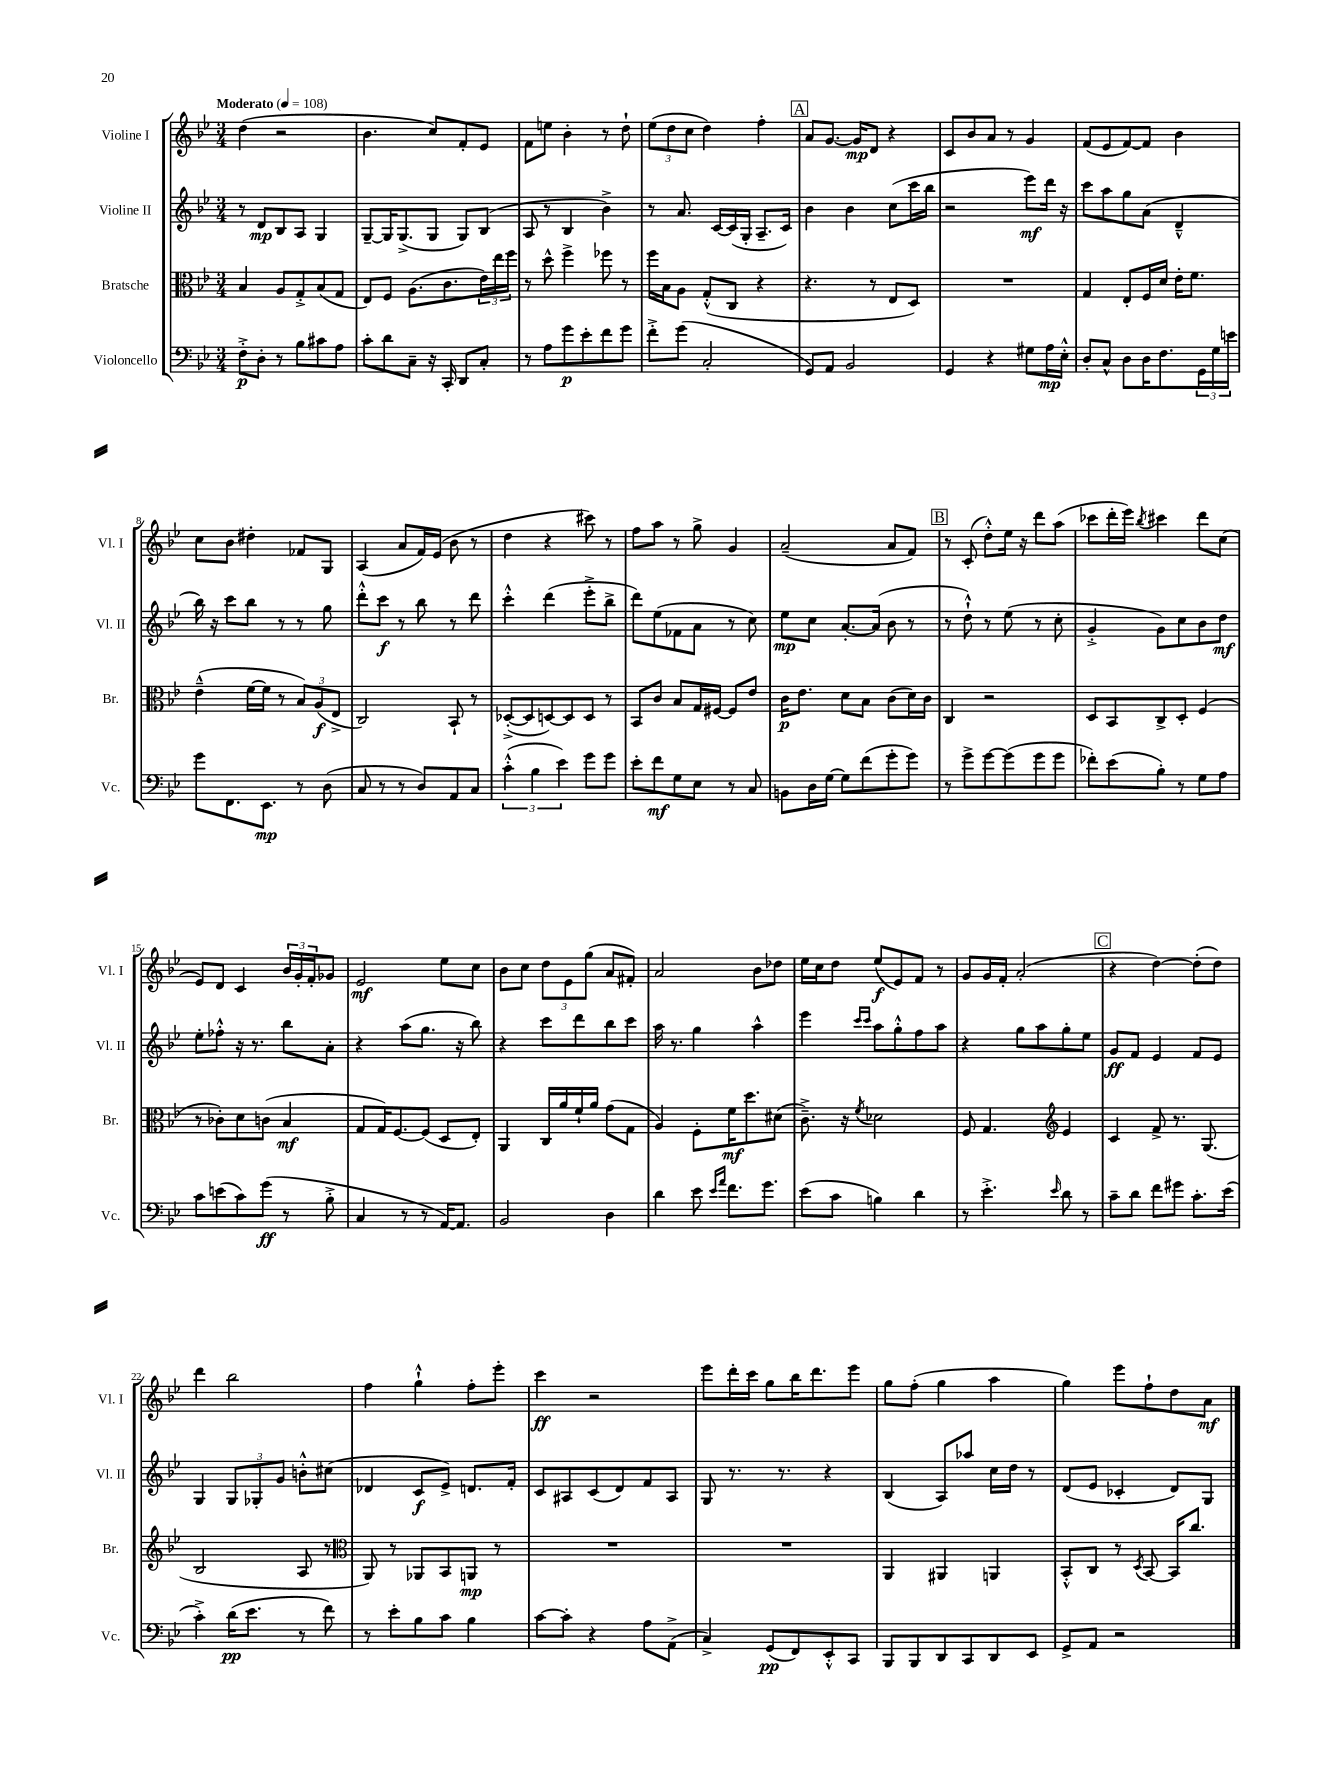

**kern	**kern	**kern	**kern
*staff4	*staff3	*staff2	*staff1
*clefF4	*clefC3	*clefG2	*clefG2
*k[b-e-]	*k[b-e-]	*k[b-e-]	*k[b-e-]
*M3/4	*M3/4	*M3/4	*M3/4
*MM108	*MM108	*MM108	*MM108
8F'^\L	4B-/	8r	(4dd\
8D'\J	.	8d/L	.
8r	8A/L	8B-/	2r
8B-\L	8G'^/	8A/J	.
8c#\	(8B-/	4G/	.
8A\J	8G/J	.	.
=	=	=	=
8c'\L	8E-/L)	[8G~/L	4.b-\
8d\	8F/J	16G/]K	.
.	.	(8.G^/	.
8C~\J	(8.A\L	.	.
16r	.	8G/J	8cc/L)
16CC'/	8.c\	.	.
8DD/L	.	8G/L)	8f'/
8C'/J	24e-\L)	(8B-/J	8e-/J
.	24ee-\	.	.
.	24ff\JJ	.	.
=	=	=	=
8r	8r	8A/	8f\L
8A\L	8dd^^\	8r	8ee\J
8g\	4ff^\	4B-/	4b-'\
8e-'\	.	.	.
8f\	8ff-\	4b-^\)	8r
8g\J	8r	.	8dd`\
=	=	=	=
8f'^\L	16ff\LL	8r	(12ee-\L
.	16B-\J	.	.
.	.	.	12dd\
(8g\J	8A\J	8.a/	.
.	.	.	12cc\J
2C'/	(8G'^^/L	.	4dd\)
.	.	[16c/LL	.
.	8C/J	(16c/]	.
.	.	16G'/JJ	.
.	4r	8.A~/L	4ff'\
.	.	16c/Jk)	.
=	=	=	=
8GG/L)	4.r	4b-\	8a/L
8AA/J	.	.	[8.g/J
2BB-/	.	4b-\	.
.	.	.	16g/]LK
.	8r	.	8d/J
.	8E-/L	(8cc\L	4r
.	8D/J)	16ccc\L	.
.	.	16bb-\JJ	.
=	=	=	=
4GG/	2.r	2r	8c/L
.	.	.	8b-/
4r	.	.	8a/J
.	.	.	8r
8G#\L	.	8eee-\L)	4g/
16A\L	.	16ddd\Jk	.
16E-'^^\JJ	.	16r	.
=	=	=	=
8D'/L	4G/	8ccc\L	(8f/L
8C^^/J	.	8aa\	8e-/
8D\L	8E-'/L	8gg\	[8f/)
16D\K	16F/L	(8a\J	8f/]J
8.F\	16d/JJ	.	.
.	16e-'\LK	4d~^^/	4b-\
.	8.f\J	.	.
24GG\L	.	.	.
24G\	.	.	.
24e\JJ	.	.	.
=	=	=	=
8g\L	(4e-~^^\	16bb-\)	8cc\L
.	.	16r	.
8.FF\	.	8ccc\L	8b-\J
.	[16f\LL	8bb-\J	4dd#'\
8.EE-\J	16f\]JJ	.	.
.	8r	8r	.
8r	12B-/L)	8r	8f-/L
.	(12A/	.	.
(8D\	.	8gg\	8G/J
.	12E-^/J	.	.
=	=	=	=
8C/	2C/)	8ddd'^^\L	(4A/
8r	.	8ccc\J	.
8r	.	8r	8a/L
8D/L)	.	8bb-\	16f/L)
.	.	.	(16e-/JJ
8AA/	8BB-`/	8r	8b-\
8C/J	8r	8ddd\	8r
=	=	=	=
(6c'^^\	([8D-'^/L	4ccc'^^\	4dd\
.	8D-/]	.	.
6B-\	.	.	.
.	[8D/)	(4ddd\	4r
6e-\)	.	.	.
.	8D/]	.	.
8g\L	8D/J	8eee-'^\L	8ccc#\)
8g\J	8r	8bb-^\J	8r
=	=	=	=
8e-'\L	8BB-/L	8ddd\L)	8ff\L
8f\	8c/J	(8ee-\	8aa\J
8G\	8B-/L	8f-\	8r
8E-\J	16G/L	8a\J	8gg^\
.	[16F#/JJ	.	.
8r	8F#/]L	8r	4g/
8C/	8e-/J	8cc\)	.
=	=	=	=
8BB\L	16c\LK	8ee-\L	(2a~/
.	8.e-\J	.	.
16D\L	.	8cc\J	.
[16G\JJ	.	.	.
8G\]L	8d\L	[8.a'/L	.
(8f\	8B-\J	.	.
.	.	(16a/]Jk	.
8g'\	(8c\L	8b-\	8a/L
8g\J)	16d\L)	8r	8f/J)
.	16c\JJ	.	.
=	=	=	=
8r	4C/	8r	8r
8g^\L	.	8dd`^^\)	(8c'/
[8g\	2r	8r	8dd'^^\L)
(8g\]	.	(8ee-\	16ee-\Jk
.	.	.	16r
8g\	.	8r	8ddd\L
8g\J	.	8cc'\	(8aa\J
=	=	=	=
8f-'\L)	8D/L	4g'^/	8ccc-\L
(8e-\	8BB-/	.	16ddd'\L
.	.	.	16eee-\JJ)
.	.	.	8qbb-/
8B-'\J)	8C^/	8g\L)	4ccc#\
8r	8D'/J	8cc\	.
8G\L	(4F/	8b-\	8ddd\L
8A\J	.	8dd\J	(8cc\J
=	=	=	=
8c\L	8r	8ee-'\L	8e-/L)
(8e\	8c-'\L)	8ff-'^^\J	8d/J
8c\)	8d\	16r	4c/
.	.	8.r	.
(8g\J	(8c\J	.	.
8r	4B-/	8bb-\L	24b-/LL
.	.	.	24g'/
.	.	.	24f'/J
8B-'^\	.	8a'\J	8g-/J
=	=	=	=
4C/	8G/L	4r	2e-/
.	16G/K)	.	.
.	[8.F/	.	.
8r	.	(8aa\L	.
8r	(8F/]J	8.gg\J	.
[16AA/LK)	8D/L	.	8ee-\L
8.AA/]J	.	16r	.
.	8E-'/J)	8bb-\)	8cc\J
=	=	=	=
2BB-/	4AA/	4r	8b-\L
.	.	.	8cc\J
.	16C/LL	8ccc\L	12dd\L
.	16a/	.	.
.	.	.	12e-\
.	16f`/	8ddd\	.
.	.	.	(12gg\J
.	16a/JJ	.	.
4D\	(8g\L	8bb-\	8a/L
.	8G\J	8ccc\J	8f#'/J)
=	=	=	=
4d\	4A/)	16aa\	2a/
.	.	8.r	.
8e-\	8F'\L	4gg\	.
16qqe-/LL	.	.	.
16qqa/JJ	.	.	.
8.f\L	16f\K	.	.
.	8.dd\	.	.
.	.	4aa^^\	8b-\L
8.g\J	.	.	.
.	(8d#\J	.	8dd-\J
=	=	=	=
(8e-\L	8.c~^\)	4eee-\	16ee-\LL
.	.	.	16cc\J
8c\J	.	.	8dd\J
.	16r	.	.
.	.	16qqccc/LL	.
.	8qf/	16qqccc/JJ	.
4B\)	2d-\	8aa\L	(8ee-/L
.	.	8gg'^^\	8e-/)
4d\	.	8ff\	8f/J
.	.	8aa\J	8r
=	=	=	=
8r	8F/	4r	8g/L
4.e-'^\	4.G/	.	16g/L
.	.	.	16f'/JJ
.	.	8gg\L	(2a'/
.	.	8aa\	.
*	*clefG2	*	*
16qqe-/	.	.	.
8d\	4e-/	8gg'\	.
8r	.	8ee-\J	.
=	=	=	=
8c~\L	4c/	8g/L	4r
8d\J	.	8f/J	.
8f\L	8f^/	4e-/	[4dd\)
8g#\J	8.r	.	.
8.c'\L	.	8f/L	(8dd'\]L
.	(8.G/	.	.
.	.	8e-/J	8dd\J)
(16e-\Jk	.	.	.
=	=	=	=
4c'^\)	2B-/	4G/	4ddd\
(16d\LK	.	12G/L	2bb-\
8.e-\J	.	.	.
.	.	12G-'/	.
.	.	12g/J	.
8r	8A/	8b'^^\L	.
8f\)	8r	(8cc#\J	.
=	=	=	=
*	*clefC3	*	*
8r	8AA/)	4d-/	4ff\
8e-'\L	8r	.	.
8B-\	8AA-/L	8c/L	4gg`^^\
8c\J	8BB-/	8e-^/J)	.
4B-\	8AA/J	8.d/L	8ff'\L
.	8r	.	8eee-'\J
.	.	16f'/Jk	.
=	=	=	=
[8c\L	2.r	8c/L	4ccc\
8c'\]J	.	8A#/	.
4r	.	(8c/	2r
.	.	8d/)	.
8A\L	.	8f/	.
(8AA^\J	.	8A#/J	.
=	=	=	=
4C^/)	2.r	8G/	8eee-\L
.	.	8.r	16ddd'\L
.	.	.	16ccc\JJ
(8GG/L	.	.	8gg\L
.	.	8.r	.
8FF/)	.	.	16bb-\K
.	.	.	8.ddd\
8EE-'^^/	.	4r	.
8CC/J	.	.	8eee-\J
=	=	=	=
8BBB-/L	4AA/	(4B-/	8gg\L
8BBB-/	.	.	(8ff'\J
8DD/	4AA#/	8A/L)	4gg\
8CC/	.	8aa-/J	.
8DD/	4AA/	16cc\LL	4aa\
.	.	16dd\JJ	.
8EE-/J	.	8r	.
=	=	=	=
8GG^/L	8BB-'^^/L	(8d/L	4gg\)
8AA/J	8C/J	8e-/J	.
2r	8r	4c-'/	8eee-\L
.	8qD/	.	.
.	[8BB-/	.	8ff`\
.	16BB-/]LK	8d/L)	8dd\
.	8.cc/J	.	.
.	.	8G/J	8a\J
==	==	==	==
*-	*-	*-	*-
